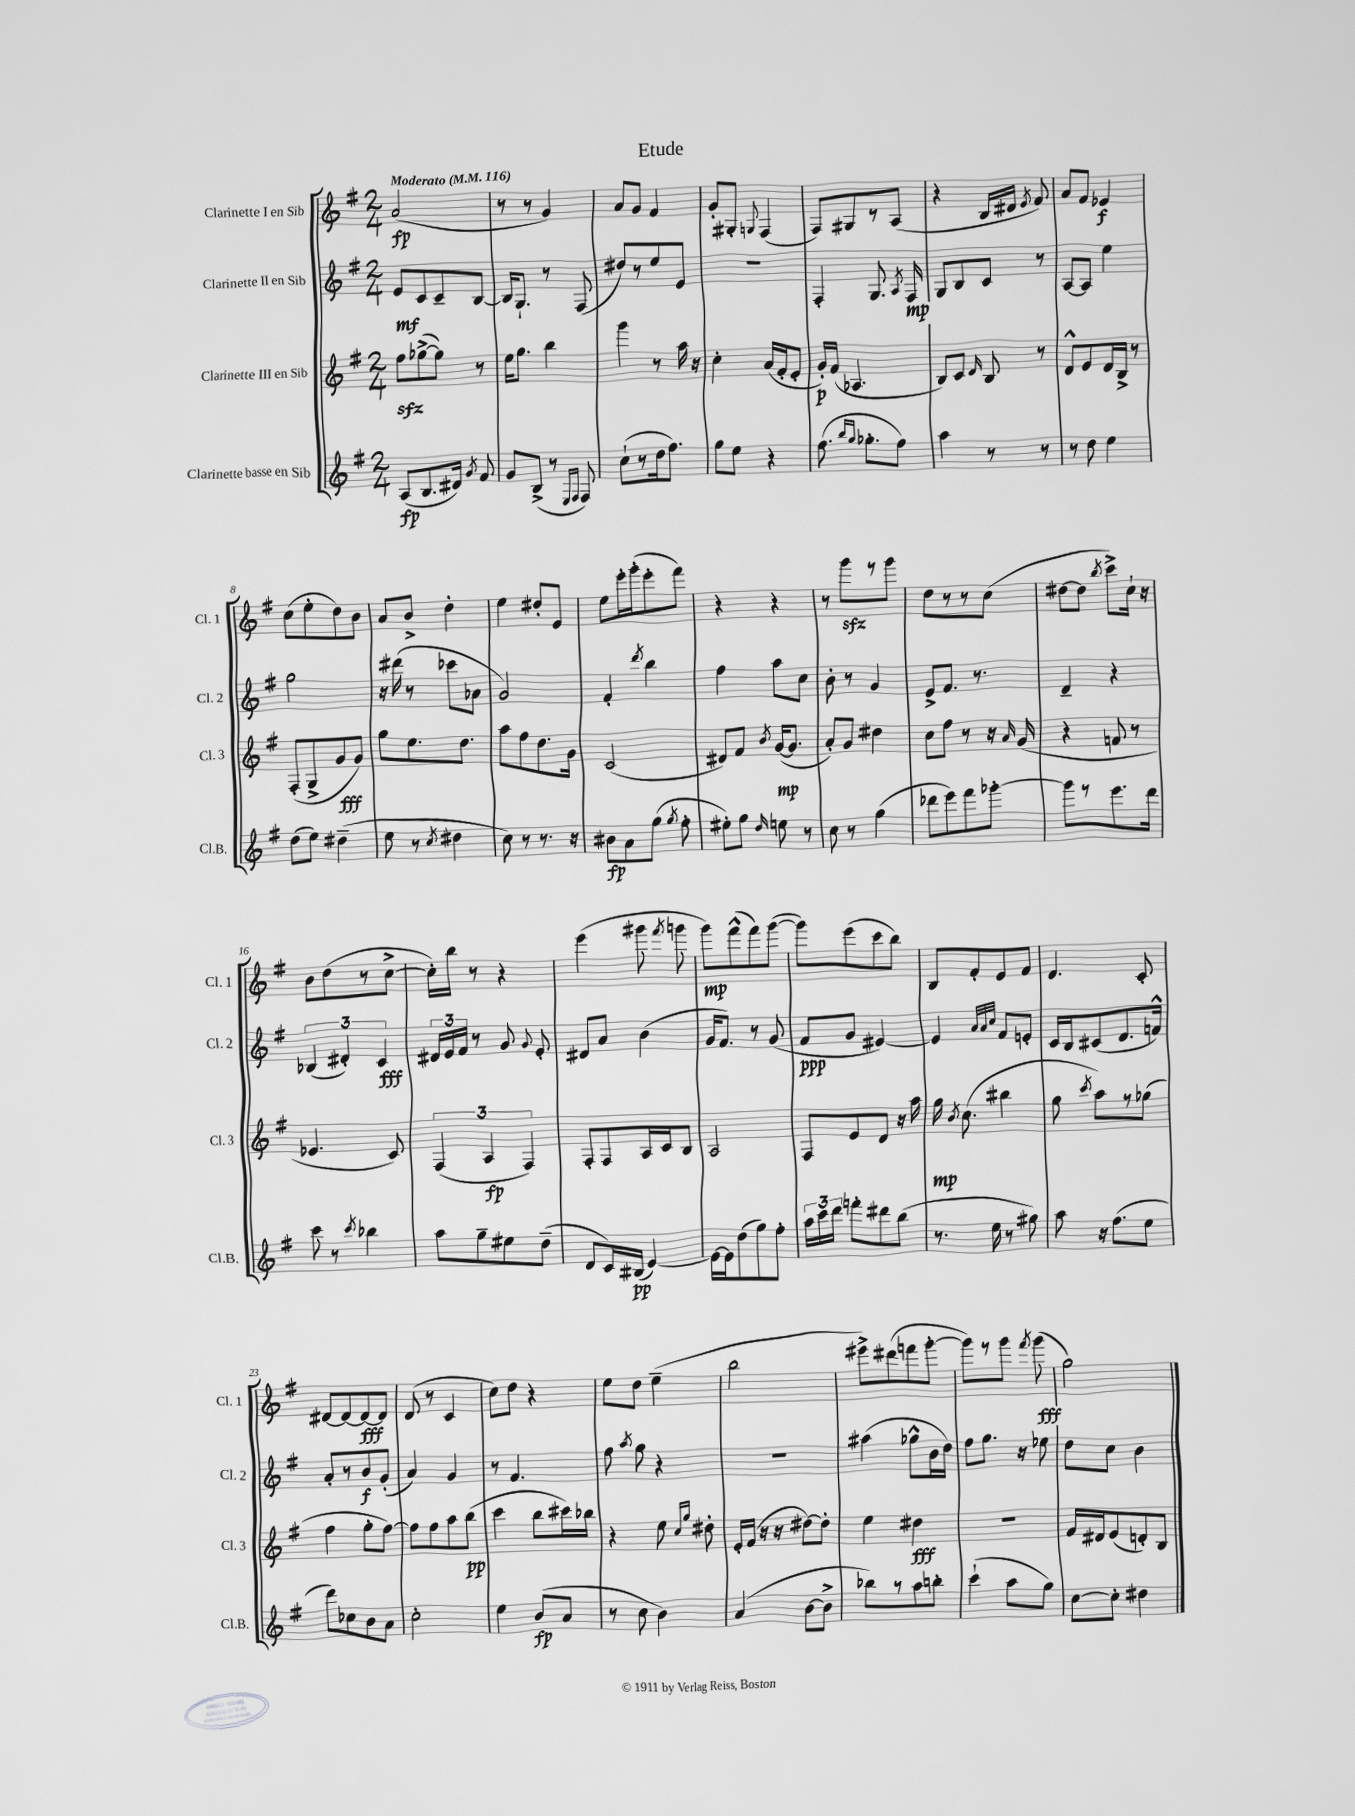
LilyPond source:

\header { title = "Etude" }
<<
\new StaffGroup <<
\new Staff = "s0" \with { instrumentName = "Clarinette I en Sib" shortInstrumentName = "Cl. 1" } {
    \clef treble \key g \major \numericTimeSignature \time 2/4 \tempo "Moderato" 4 = 116
    \autoBeamOff a'2\fp( |
    r8 r8 g'4) |
    a'8[ g'8] fis'4 |
    g'8[-. gis8]-. \appoggiatura { g8 } fis4( |
    fis8[) gis8 r8 a8]( |
    r4 b16[ dis'16] \acciaccatura { e'8 } fis'8) |
    a'8[ fis'8] ees'4\f |
    c''8[( e''8-. d''8) b'8] |
    a'8[ b'8]-> d''4-. |
    e''4 dis''8[-. e'8] |
    e''8[ e'''16-. g'''16-.( e'''8-. fis'''8]) |
    r4 r4 |
    r8 g'''8[\sfz r8 g'''8] |
    d''8[ r8 r8 c''8]( |
    dis''8[~ dis''8] \acciaccatura { b''8 } c'''8[->) c''16]-! r16 |
    b'8[ d''8( r8 c''8]~-> |
    c''16[-.) b''16] r8 r4 |
    e'''4( gis'''8 \acciaccatura { fis'''8 } g'''8 |
    g'''8[\mp) fis'''8-^( fis'''8) g'''8]~( |
    g'''8[) e'''8( c'''8 b''8]) |
    b8[ fis'8-. e'8 fis'8] |
    d'4. c'8-. |
    dis'8[~ dis'8~ dis'8~\fff dis'8] |
    d'8( r8 c'4 |
    c''8[) d''8] r4 |
    e''8[ d''8] e''4--( |
    b''2 |
    eis'''8[->) dis'''8( f'''8 g'''8]~-. |
    g'''8[) r8 g'''8] \acciaccatura { fis'''8 } g'''8\fff( |
    g''2) \bar "|." |
}
\new Staff = "s1" \with { instrumentName = "Clarinette II en Sib" shortInstrumentName = "Cl. 2" } {
    \clef treble \key g \major \numericTimeSignature \time 2/4
    \autoBeamOff e'8[\mf c'8 c'8-- b8]~ |
    b16[ g8.]-! r8 fis8( |
    dis''8[) r8 e''8 e'8] |
    r2 |
    fis4-. g8. \acciaccatura { a8 } fis16\mp |
    g8[ b8 c'8] r8 |
    a8[~ a8] e''4 |
    g''2 |
    r16 dis'''16( r8 ces'''8[ aes'8] |
    g'2) |
    fis'4-. \acciaccatura { d'''8 } b''4 |
    fis''4 a''8[ c''8] |
    b'8-. r8 g'4 |
    e'8[-> fis'8.] r8. |
    d'4-- r4 |
    \tuplet 3/2 { bes4( dis'4-.) c'4\fff } |
    \tuplet 3/2 { dis'16[ e'16 fis'16] } r8 g'8 \appoggiatura { g'8 } e'8-. |
    dis'8[ a'8] b'4( |
    g'16[ fis'8.]) r8 g'8( |
    fis'8[\ppp g'8] eis'4~) |
    eis'4 \grace { a'32[ a'32 c''32] } fis'8[ e'8]-. |
    c'16[ b16 cis'8( d'8. f'16]-^) |
    a'8[-. r8 b'8\f g'8]-.( |
    a'4) g'4 |
    r8 fis'4. |
    fis''8 \acciaccatura { a''8 } g''8 r4 |
    r2 |
    ais''4( ges''8[-^ b'16 d''16]) |
    fis''8[ g''8.] r16 ees''8 |
    d''8[ c''8] b'4 \bar "|." |
}
\new Staff = "s2" \with { instrumentName = "Clarinette III en Sib" shortInstrumentName = "Cl. 3" } {
    \clef treble \key g \major \numericTimeSignature \time 2/4
    \autoBeamOff fis''8[\sfz ges''8~->( ges''8]) r8 |
    e''16[ g''8.] b''4 |
    g'''4 r8 a''16 r16 |
    c''4-. a'16[( fis'16-. e'8]-. |
    g'16[-.\p) fis'16]( aes4. |
    b8[) c'8] \grace { d'16 } b8 r8 |
    d'8[-^ e'8 d'16 b16]-> r8 |
    fis8[-.( g8-> g'8\fff g'8]) |
    g''8[ e''8. d''8.] |
    a''8[ fis''8 d''8. g'16] |
    c'2( |
    dis'8[) fis'8] \acciaccatura { b'8 } g'16[~\mp( g'8.] |
    a'8[-.) g'8] dis''4 |
    c''8[ fis''8] r8 r16 \grace { a'16 } g'16( |
    r4 f'8 r8 |
    ees'4. c'8) |
    \tuplet 3/2 { fis4( a4\fp fis4) } |
    fis8[-. fis8 a16 c'16 b8] |
    a2 |
    fis8[ e'8 d'8] r16 a''16 |
    g''16\mp \acciaccatura { b'8 } c''8.( bis''4 |
    g''8 \acciaccatura { c'''8 } a''8[) r8 ges''8]( |
    fis''4 g''8[-. fis''8]~) |
    fis''8[ fis''8 a''8 b''8]\pp( |
    c'''4 b''8[ cis'''16) bes''16] |
    r4 e''8 \grace { c''16[ g''16] } dis''8-. |
    e'16[-. fis'16]( r16 r16 dis''8[~) dis''8]-. |
    e''4 dis''4\fff |
    r2 |
    fis'16[ dis'16 e'8( d'8-.) b8] \bar "|." |
}
\new Staff = "s3" \with { instrumentName = "Clarinette basse en Sib" shortInstrumentName = "Cl.B." } {
    \clef treble \key g \major \numericTimeSignature \time 2/4
    \autoBeamOff a8[\fp( b8. dis'16]) \acciaccatura { g'8 } fis'8 |
    g'8[ b8]->( r8 \grace { e16[ fis16] } fis8) |
    c''8[-!( r8 d''16 fis''8.]) |
    g''8[ e''8] r4 |
    fis''8.( \grace { b''16[ g''16] } ges''8.[-. fis''8]) |
    a''4 r8 r8 |
    r8 d''8 e''4 |
    d''8[( e''8]) dis''4--( |
    e''8 r8 \acciaccatura { c''8 } dis''4 |
    c''8) r8 r8. r16 |
    bis'8[\fp a'8 g''8]( \acciaccatura { g''8 } fis''8-. |
    eis''8[-.) g''8] \grace { d''16 } e''8 r8 |
    c''8 r8 g''4( |
    des'''8[ e'''8) fis'''8 ges'''8]~-. |
    ges'''8[ r8 e'''8. d'''16] |
    c'''8 r8 \acciaccatura { c'''8 } bes''4 |
    a''8[ g''8-- eis''8 d''8]--( |
    d'8[ c'16) bis16]\pp( e'4~) |
    e'16[~ e'16 d''8( g''8) fis''8]-. |
    \tuplet 3/2 { a''16[ c'''16 d'''16] } f'''8[-. dis'''8 b''8]( |
    r8. e''16 r8 gis''8) |
    a''8 r16 fis''8.[( e''8] |
    d'''8[) ces''8 b'8 a'8] |
    c''2-. |
    e''4 b'8[\fp( a'8] |
    r8 c''8 b'4) |
    a'4( b'8[~ b'8]-> |
    bes''8[) r8 a''8 b''8]-. |
    c'''4-!( a''8[ g''8]) |
    c''8[~ c''8]-. dis''4 \bar "|." |
}
>>
>>
